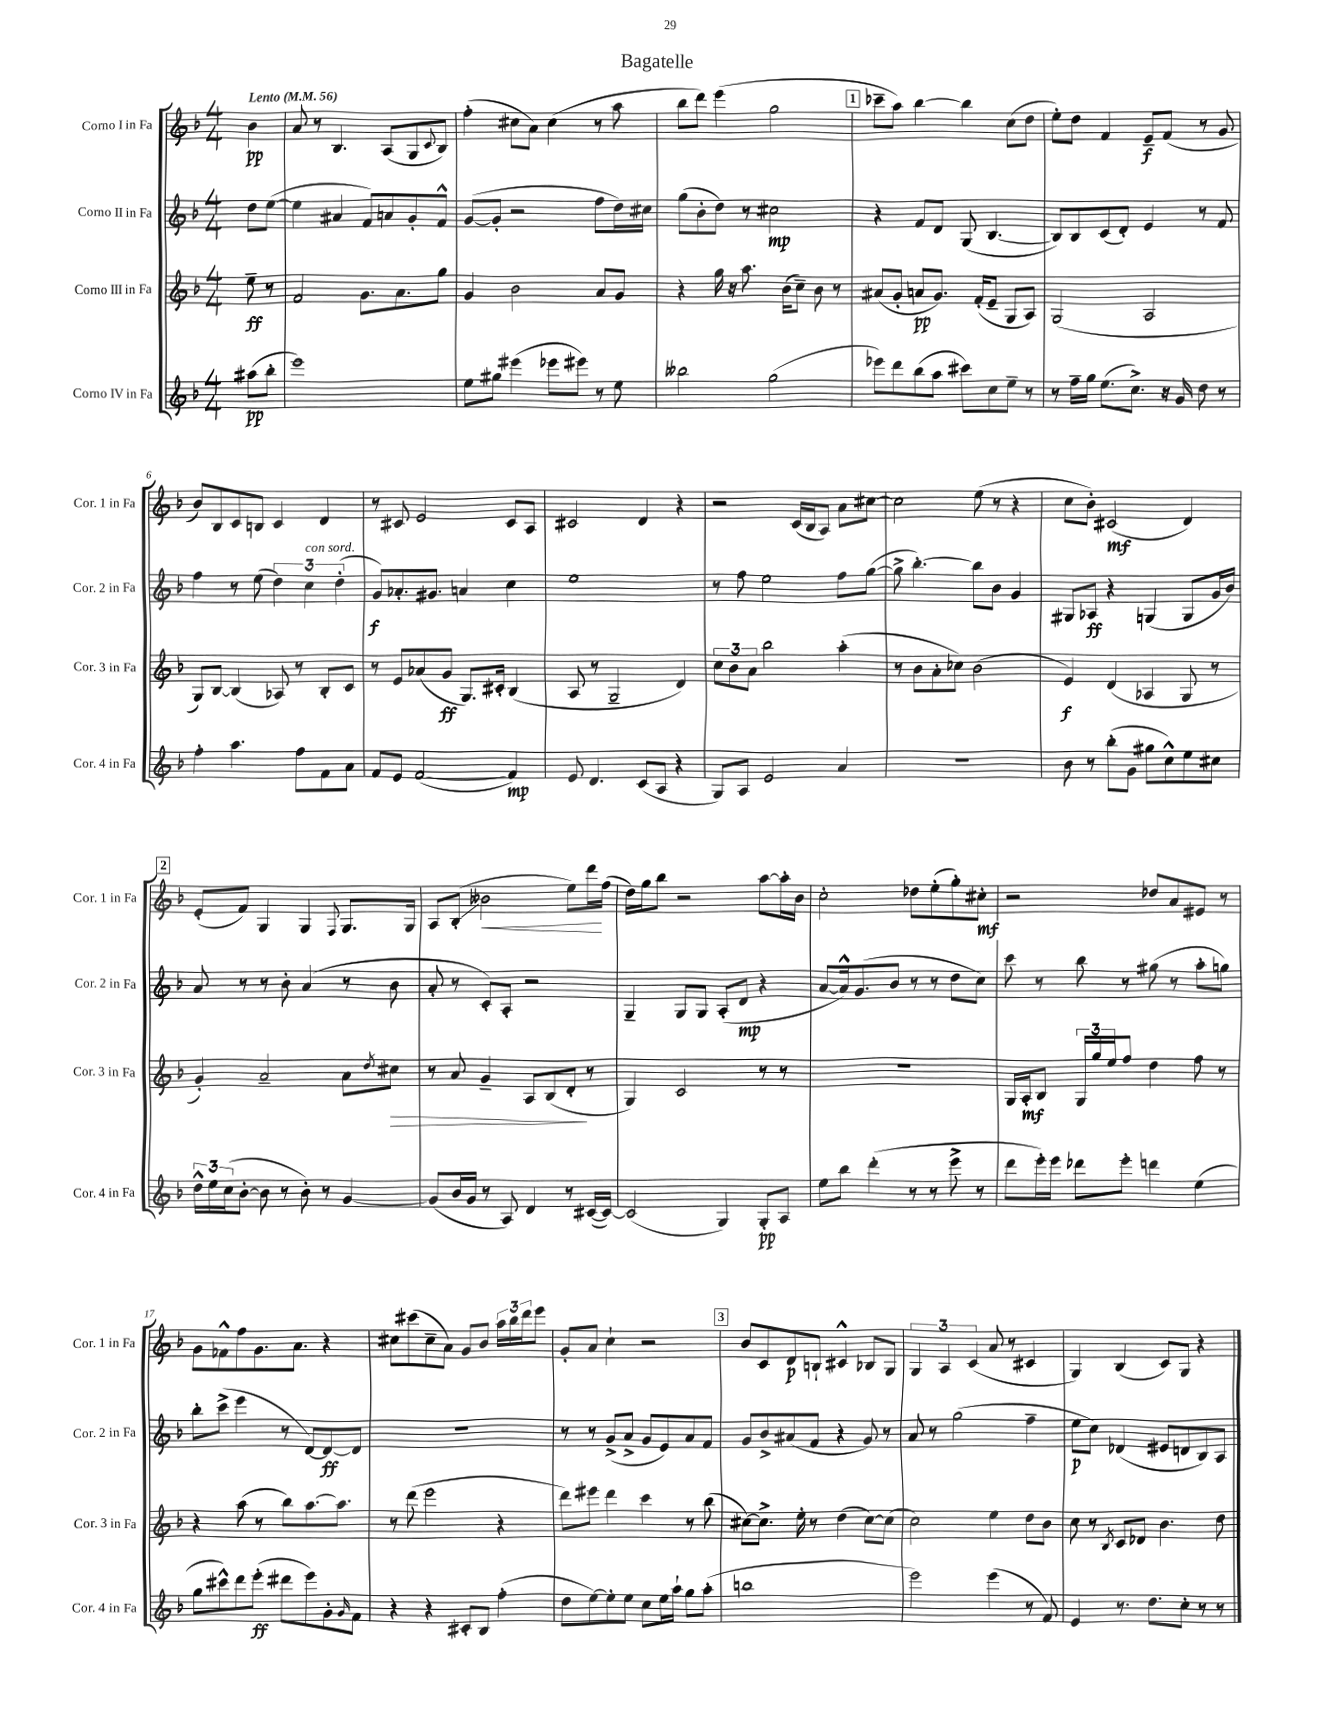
\header { title = "Bagatelle" }
<<
\new StaffGroup <<
\new Staff = "s0" \with { instrumentName = "Corno I in Fa" shortInstrumentName = "Cor. 1 in Fa" } {
    \clef treble \key f \major \numericTimeSignature \time 4/4 \partial 4 \tempo "Lento" 4 = 56
    bes'4\pp |
    a'8 r8 bes4. a8( g8 \appoggiatura { c'8 } bes8) |
    f''4-.( cis''8 a'8) cis''4( r8 a''8 |
    bes''8 d'''8) e'''4( g''2 |
    \mark \markup { \box "1" } ces'''8-- a''8) bes''4~ bes''4 c''8( d''8 |
    e''8-.) d''8 f'4 e'8--\f f'8( r8 g'8 |
    bes'8) bes8 c'8 b8 c'4 d'4 |
    r8 cis'8 e'2 cis'8 a8 |
    cis'2 d'4 r4 |
    r2 c'16( bes16 a8) a'8 cis''8~ |
    cis''2 e''8( r8 r4 |
    c''8 bes'8-.) cis'2\mf( d'4) |
    \mark \markup { \box "2" } e'8-.( f'8) g4 g4 \appoggiatura { f8 } g8. g16 |
    a8 bes8-.\glissando( beses'2\< e''8) d'''16\! f''16( |
    d''16) g''16 bes''8 r2 a''8~ a''16-. bes'16 |
    c''2-. des''8 e''8-.( g''8-.) cis''8-.\mf |
    r2 des''8 a'8 eis'8 r8 |
    g'8 fes'8-^ f''8 g'8. a'8. r4 |
    cis''8 cis'''8( cis''8-- a'8) g'8 bes'8 \tuplet 3/2 { a''16 bes''16 d'''16 } e'''8 |
    g'8-. a'8 c''4-! r2 |
    \mark \markup { \box "3" } bes'8 c'8 d'8\p b8-! cis'4-^ bes8 g8 |
    \tuplet 3/2 { g4 a4 c'4( } a'8 r8 cis'4 |
    g4) bes4( c'8) g8 r4 \bar "|." |
}
\new Staff = "s1" \with { instrumentName = "Corno II in Fa" shortInstrumentName = "Cor. 2 in Fa" } {
    \clef treble \key f \major \numericTimeSignature \time 4/4 \partial 4
    d''8 e''8~( |
    e''4 ais'4 f'8) a'8 g'8-. f'8-^ |
    g'8~( g'8-. r2 f''8 d''16) cis''16 |
    g''8( bes'8-. d''8) r8 cis''2\mp |
    \mark \markup { \box "1" } r4 f'8 d'8 g8( bes4.~ |
    bes8) bes8 c'8( d'8-.) e'4 r8 f'8 |
    f''4 r8 e''8( \tuplet 3/2 { d''4) c''4^\markup { \italic "con sord." } d''4-.( } |
    g'8\f) aes'8.-. gis'8. a'4 c''4 |
    e''1 |
    r8 f''8 e''2 f''8 g''8~( |
    g''8-> bes''4.~-.) bes''8 bes'8 g'4 |
    gis8 aes8\ff r4 g4( g8 g'16 bes'16) |
    \mark \markup { \box "2" } a'8 r8 r8 bes'8-. a'4( r8 bes'8 |
    a'8-. r8 c'8-.) a8-. r2 |
    g4-- g8 g8 a8-.( d'8\mp r4 |
    a'8~ a'16-^) g'8.( bes'8 r8 r8 d''8 c''8) |
    c'''8 r8 bes''8 r8 gis''8( r8 a''8-. g''8) |
    bes''8-. c'''8->( e'''4 r8 d'8~) d'8~\ff d'8 |
    R1 |
    r8 r8 g'8->( a'8-> g'8 e'8) a'8 f'8 |
    \mark \markup { \box "3" } g'8 bes'8-> ais'8( f'8 r4 g'8) r8 |
    a'8 r8 g''2( f''4-- |
    e''8\p c''8) des'4( eis'8 d'8 bes8) a8 \bar "|." |
}
\new Staff = "s2" \with { instrumentName = "Corno III in Fa" shortInstrumentName = "Cor. 3 in Fa" } {
    \clef treble \key f \major \numericTimeSignature \time 4/4 \partial 4
    e''8--\ff r8 |
    f'2 g'8. a'8. g''8 |
    g'4 bes'2 a'8 g'8 |
    r4 g''16 r16 a''8. bes'16( c''8--) bes'8 r8 |
    \mark \markup { \box "1" } ais'8( g'8-. a'8\pp g'8.) f'16-.( e'8-- g8 a8) |
    g2( a2 |
    g8) bes8~ bes4( aes8) r8 bes8-. c'8 |
    r8 e'8 aes'8( g'8\ff g8.) cis'16-. bes4( |
    a8 r8 g2-- d'4) |
    \tuplet 3/2 { c''8 bes'8 a'8 } bes''2 a''4-.( |
    r8 bes'8 a'8-. ces''8) bes'2( |
    e'4\f) d'4( aes4 g8 r8 |
    \mark \markup { \box "2" } g'4-.) a'2-- a'8 \acciaccatura { d''8 } cis''8\> |
    r8 a'8 g'4-- a8 bes8( d'8-.\! r8 |
    g4) c'2 r8 r8 |
    R1 |
    g16 a16-.\mf bes8 \tuplet 3/2 { g16 g''16 e''16 } f''8 d''4 f''8 r8 |
    r4 a''8( r8 bes''8) a''8.~ a''8. |
    r8 d'''8( e'''2 r4 |
    d'''8) eis'''8 d'''4 c'''4 r8 bes''8( |
    \mark \markup { \box "3" } cis''8~) cis''8.-> e''16-. r8 d''4( cis''8~) cis''8( |
    c''2) e''4 d''8 bes'8 |
    c''8 r8 \acciaccatura { bes8 } c'8 des'8 bes'4. d''8 \bar "|." |
}
\new Staff = "s3" \with { instrumentName = "Corno IV in Fa" shortInstrumentName = "Cor. 4 in Fa" } {
    \clef treble \key f \major \numericTimeSignature \time 4/4 \partial 4
    ais''8\pp( bes''8-. |
    e'''1) |
    e''8 gis''8 eis'''4( ees'''8 eis'''8) r8 e''8 |
    beses''2 g''2( |
    \mark \markup { \box "1" } ees'''8) d'''8 bes''8( a''8 cis'''8) c''8 e''8-- r8 |
    r8 f''16-- g''16 e''8.( c''8.->) r16 g'16 d''8 r8 |
    f''4-. a''4. f''8 f'8 a'8 |
    f'8 e'8 f'2~( f'4\mp) |
    e'8 d'4. c'8( a8 r4 |
    g8) a8 e'2 a'4 |
    R1 |
    bes'8 r8 bes''8-.( g'8 gis''8 c''8-^) e''8 cis''8 |
    \mark \markup { \box "2" } \tuplet 3/2 { d''16-^ e''16 c''16( } bes'8~-. bes'8 r8 bes'8-.) r8 g'4~ |
    g'8( bes'16 g'16 r8 a8) d'4 r8 cis'16~( cis'16~) |
    cis'2( g4) g8-.\pp a8 |
    e''8 bes''8 d'''4-.( r8 r8 e'''8-> r8 |
    d'''8 e'''16-.) e'''16 des'''8 e'''8-. d'''4 e''4( |
    g''8 cis'''8-^) d'''8 e'''8-.\ff( dis'''8 e'''8) g'8-. \grace { g'16 } f'8 |
    r4 r4 cis'8-. bes8 f''4-.( |
    d''8 e''8~) e''8-. e''8 c''8 e''16 a''16-! g''8 a''8-.( |
    \mark \markup { \box "3" } b''1 |
    e'''2) e'''4( r8 f'8) |
    e'4 r8. d''8. c''8-. r8 r8 \bar "|." |
}
>>
>>
